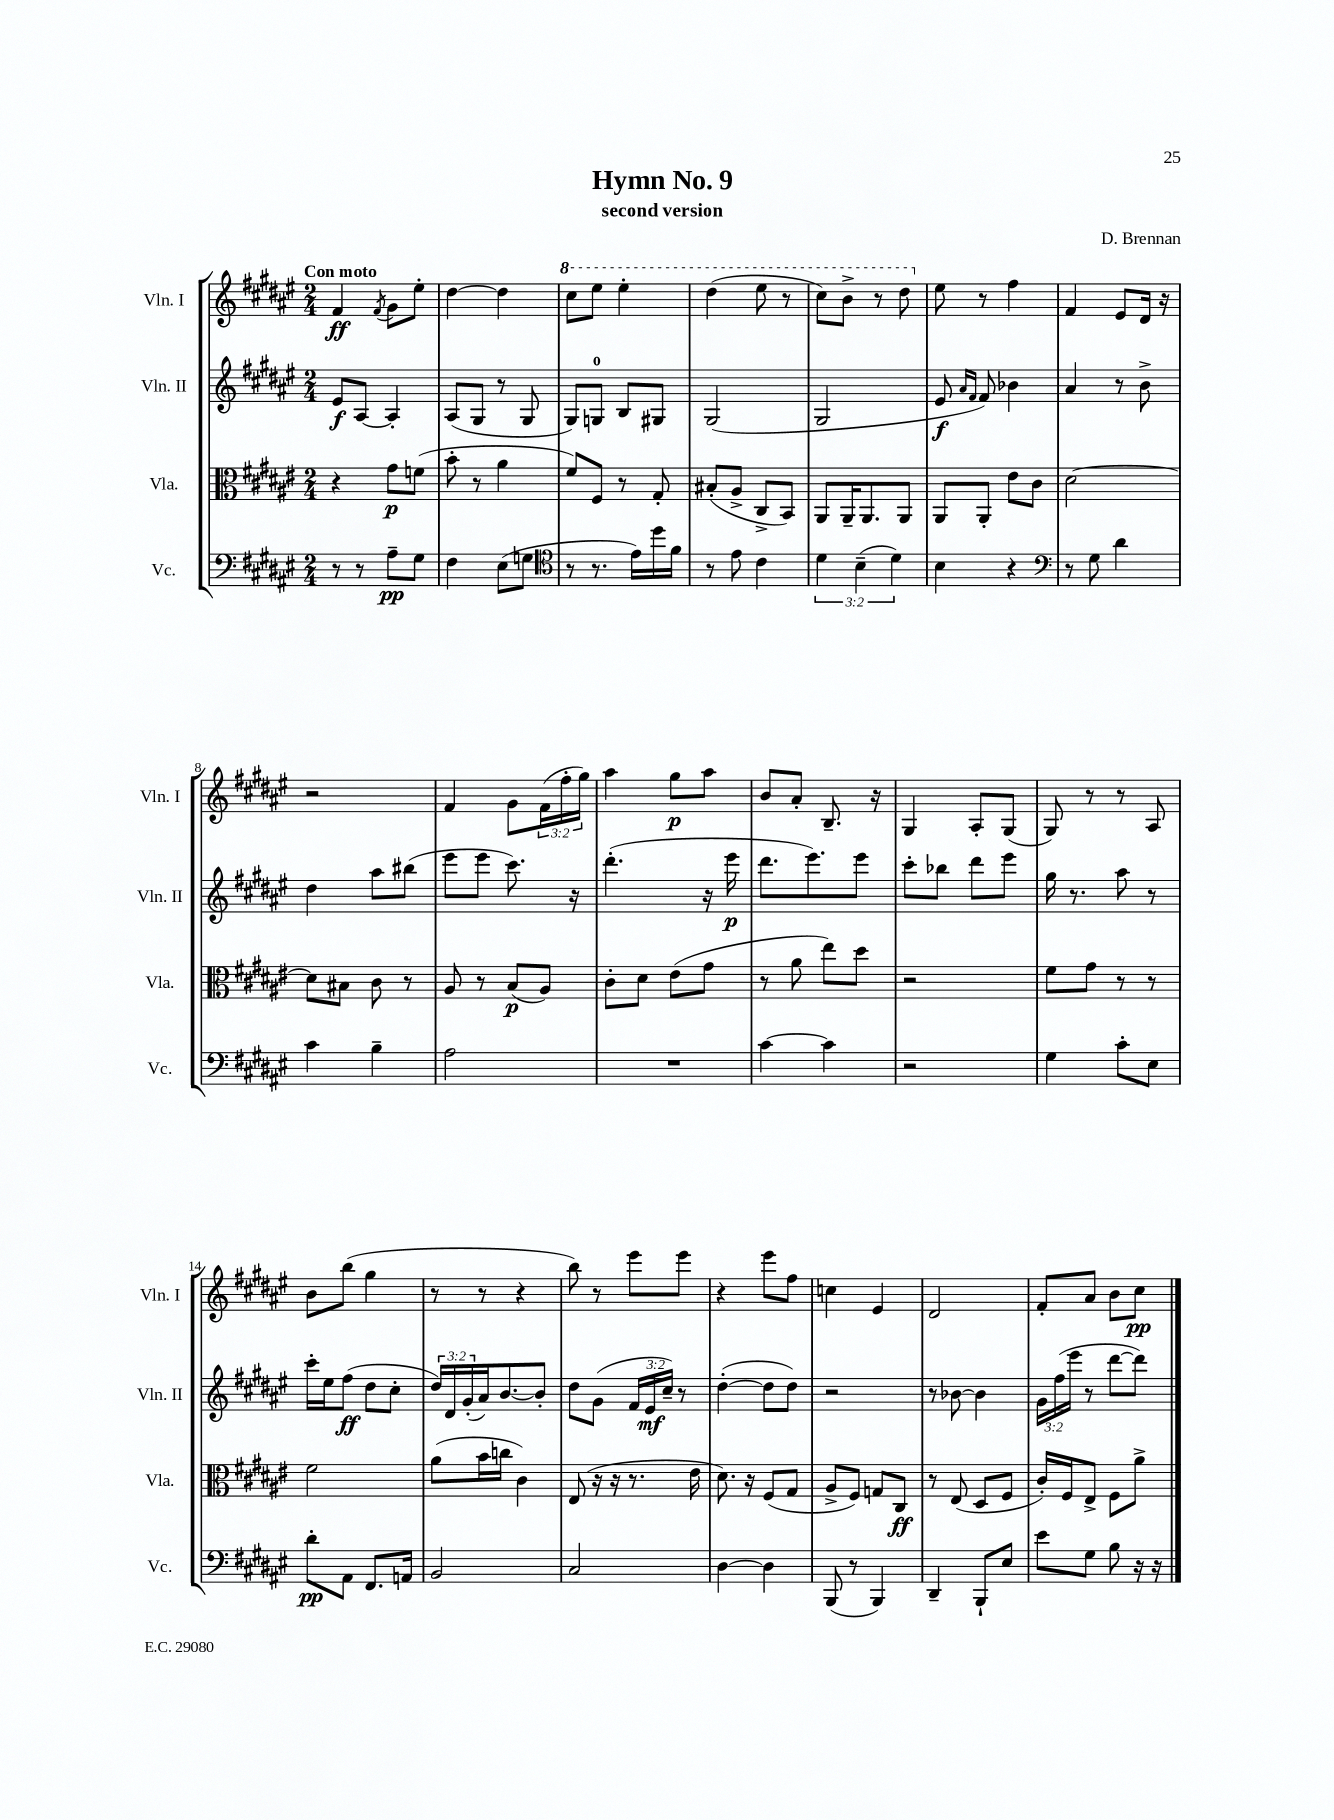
\header { title = "Hymn No. 9" composer = "D. Brennan" subtitle = "second version" }
<<
\new StaffGroup <<
\new Staff = "s0" \with { instrumentName = "Vln. I" shortInstrumentName = "Vln. I" } {
    \clef treble \key fis \major \numericTimeSignature \time 2/4 \override Staff.TupletNumber.text = #tuplet-number::calc-fraction-text \tempo "Con moto"
    fis'4\ff \acciaccatura { fis'8 } gis'8 eis''8-. |
    dis''4~ dis''4 |
    \ottava #1 cis'''8 eis'''8 eis'''4-. |
    dis'''4( eis'''8 r8 |
    cis'''8) b''8-> r8 dis'''8 \ottava #0 |
    eis''8 r8 fis''4 |
    fis'4 eis'8 dis'16 r16 |
    r2 |
    fis'4 gis'8 \tuplet 3/2 { fis'16( fis''16-. gis''16) } |
    ais''4 gis''8\p ais''8 |
    b'8 ais'8-. b8.-- r16 |
    gis4 ais8-. gis8( |
    gis8) r8 r8 ais8 |
    b'8 b''8( gis''4 |
    r8 r8 r4 |
    b''8) r8 eis'''8 eis'''8 |
    r4 eis'''8 fis''8 |
    c''4 eis'4 |
    dis'2 |
    fis'8-. ais'8 b'8 cis''8\pp \bar "|." |
}
\new Staff = "s1" \with { instrumentName = "Vln. II" shortInstrumentName = "Vln. II" } {
    \clef treble \key fis \major \numericTimeSignature \time 2/4 \override Staff.TupletNumber.text = #tuplet-number::calc-fraction-text
    eis'8\f ais8~ ais4-. |
    ais8( gis8 r8 gis8 |
    gis8) g8-0 b8 gis8 |
    gis2( |
    gis2 |
    eis'8\f \grace { ais'16 fis'16 } fis'8) bes'4 |
    ais'4 r8 b'8-> |
    dis''4 ais''8 bis''8( |
    eis'''8 eis'''8 cis'''8.) r16 |
    dis'''4.-.( r16 eis'''16\p |
    dis'''8. eis'''8.) eis'''8 |
    cis'''8-. bes''8 dis'''8 eis'''8 |
    gis''16 r8. ais''8 r8 |
    cis'''16-. eis''16 fis''8\ff( dis''8 cis''8-. |
    \tuplet 3/2 { dis''16) dis'16 gis'16-.( } ais'16) b'8.~ b'8-. |
    dis''8 gis'8( \tuplet 3/2 { fis'16 eis'16\mf cis''16--) } r8 |
    dis''4~-.( dis''8 dis''8) |
    r2 |
    r8 bes'8~ bes'4 |
    \tuplet 3/2 { gis'16 fis''16( eis'''16 } r8 dis'''8~ dis'''8) \bar "|." |
}
\new Staff = "s2" \with { instrumentName = "Vla." shortInstrumentName = "Vla." } {
    \clef alto \key fis \major \numericTimeSignature \time 2/4
    r4 gis'8\p f'8( |
    b'8-. r8 ais'4 |
    fis'8) fis8 r8 gis8-. |
    bis8-.( ais8-> cis8-> b,8) |
    ais,8 ais,16-- ais,8. ais,8 |
    ais,8 ais,8-. eis'8 cis'8 |
    dis'2~ |
    dis'8 bis8 cis'8 r8 |
    ais8 r8 b8\p( ais8) |
    cis'8-. dis'8 eis'8( gis'8 |
    r8 ais'8 eis''8) dis''8 |
    r2 |
    fis'8 gis'8 r8 r8 |
    fis'2 |
    ais'8( b'16 c''16 cis'4) |
    eis8( r16 r16 r8. eis'16 |
    dis'8.) r16 fis8( gis8 |
    ais8-> fis8) g8 cis8\ff |
    r8 eis8( dis8 fis8 |
    cis'16-.) fis16 eis8-> fis8 ais'8-> \bar "|." |
}
\new Staff = "s3" \with { instrumentName = "Vc." shortInstrumentName = "Vc." } {
    \clef bass \key fis \major \numericTimeSignature \time 2/4 \override Staff.TupletNumber.text = #tuplet-number::calc-fraction-text
    r8 r8 ais8--\pp gis8 |
    fis4 eis8( g8 |
    \clef tenor r8 r8. eis'16) dis''16 fis'16 |
    r8 eis'8 cis'4 |
    \tuplet 3/2 { dis'4 b4--( dis'4) } |
    b4 r4 |
    \clef bass r8 gis8 dis'4 |
    cis'4 b4-- |
    ais2 |
    R2 |
    cis'4~ cis'4 |
    r2 |
    gis4 cis'8-. eis8 |
    dis'8-.\pp ais,8 fis,8. a,16 |
    b,2 |
    cis2 |
    dis4~ dis4 |
    b,,8( r8 b,,4) |
    dis,4-- b,,8-! eis8 |
    eis'8 gis8 b8 r16 r16 \bar "|." |
}
>>
>>
